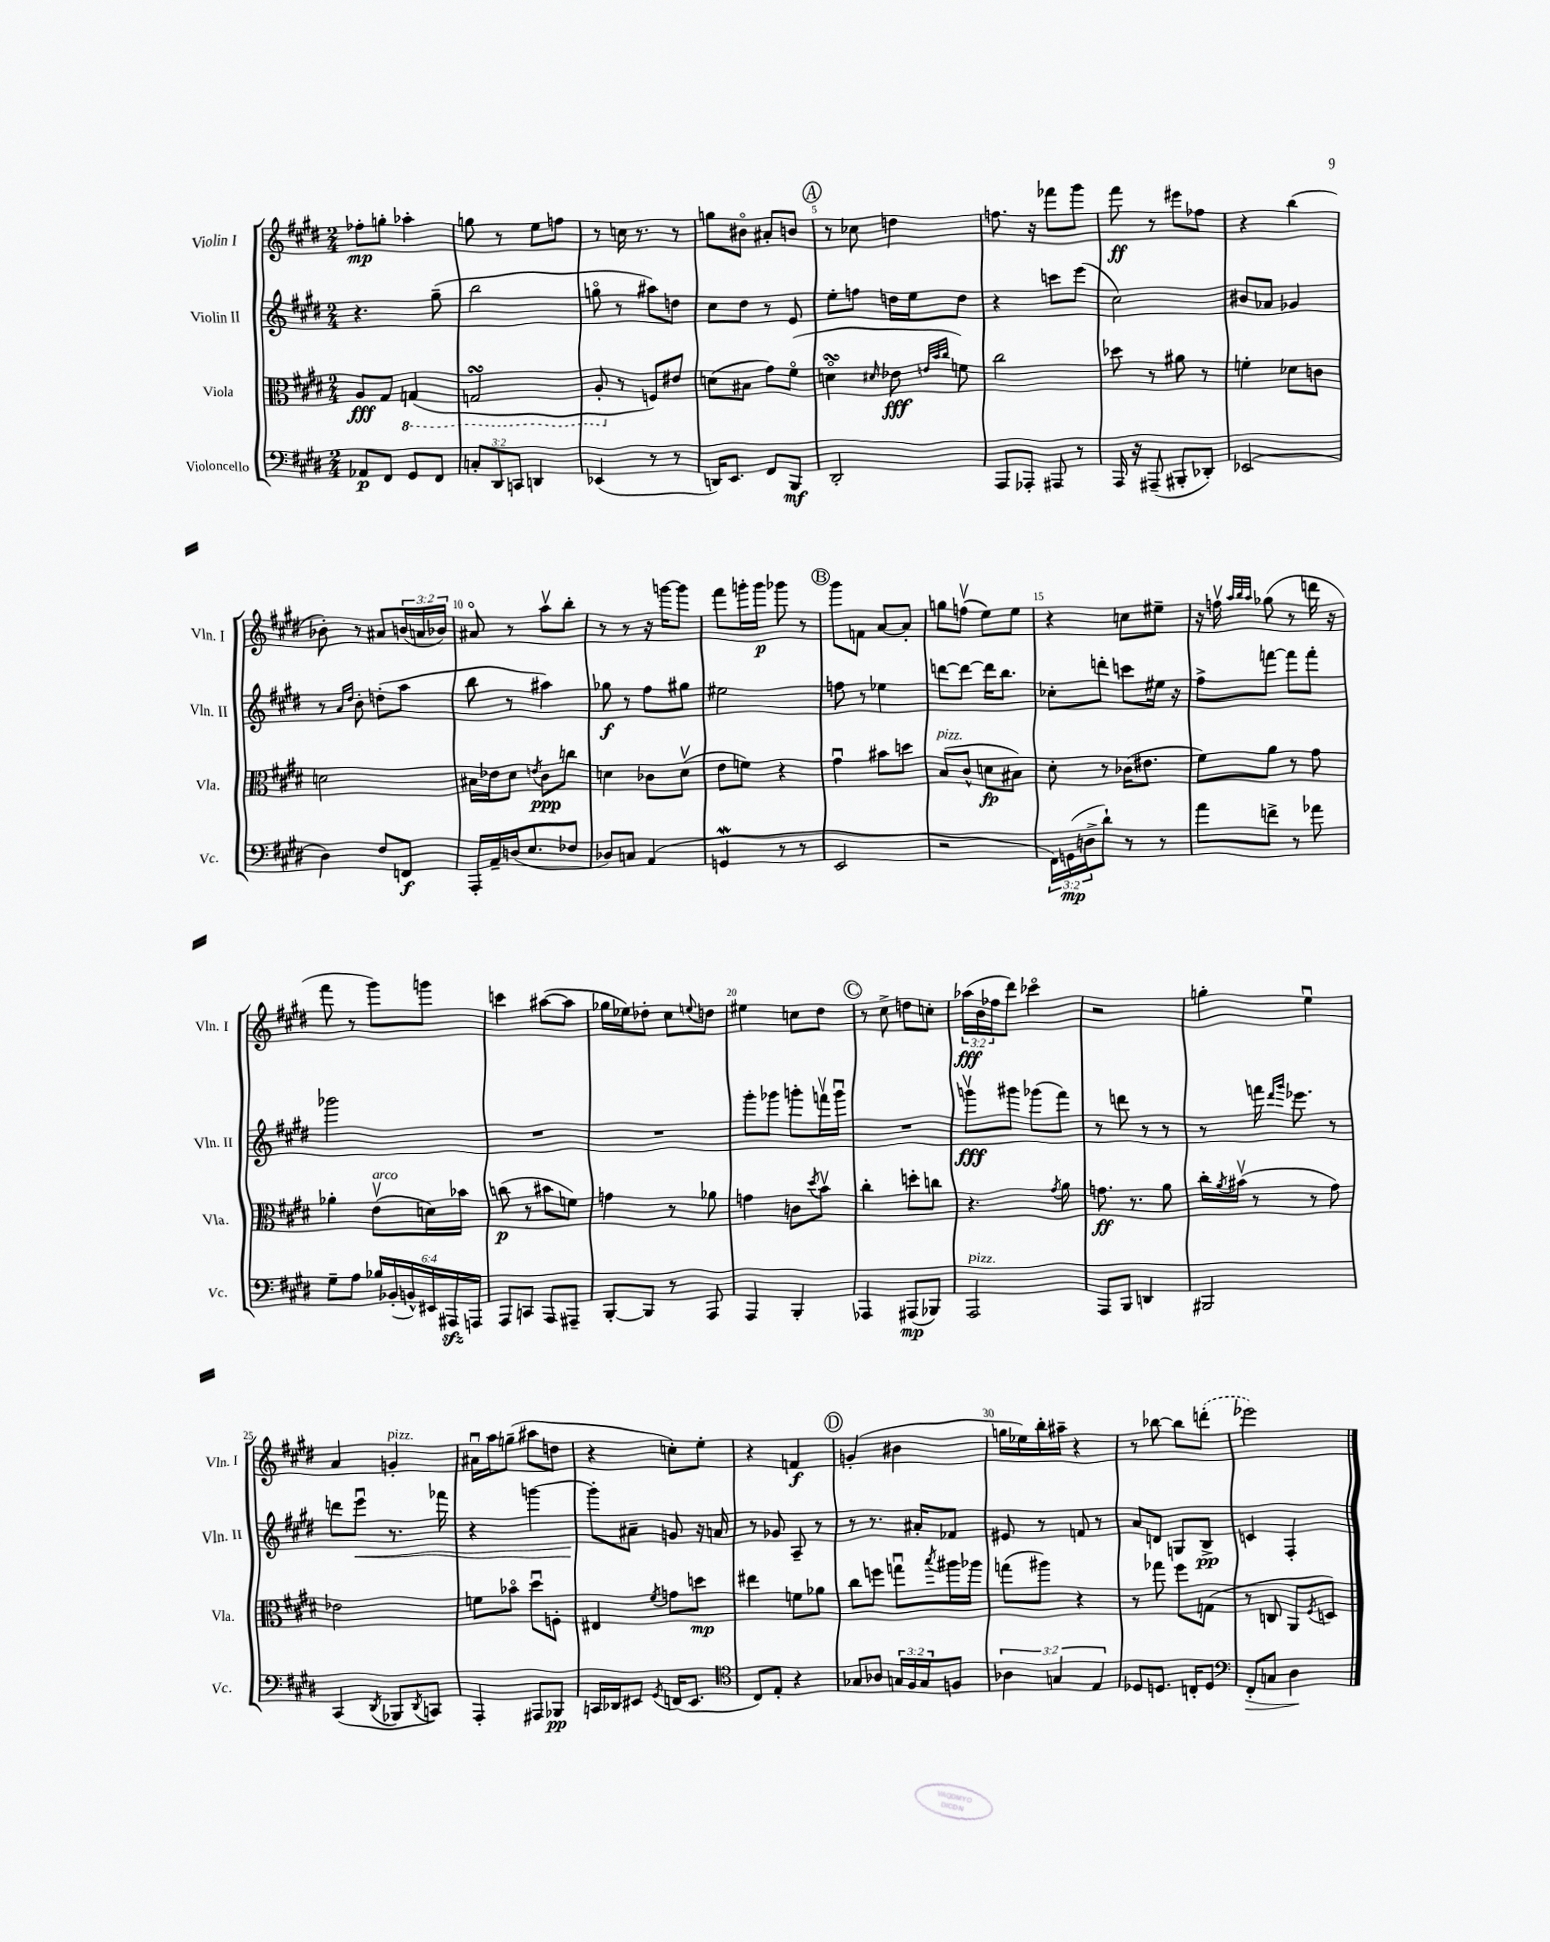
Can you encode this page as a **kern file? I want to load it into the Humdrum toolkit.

**kern	**kern	**kern	**kern
*staff4	*staff3	*staff2	*staff1
*clefF4	*clefC3	*clefG2	*clefG2
*k[f#c#g#d#]	*k[f#c#g#d#]	*k[f#c#g#d#]	*k[f#c#g#d#]
*M2/4	*M2/4	*M2/4	*M2/4
8AA-/L	8A/L	4.r	8ff-'\L
8FF#/J	8G#/J	.	8gg'\J
8GG#/L	(4GG/	.	4aa-'\
8FF#/J	.	(8gg#~\	.
=	=	=	=
12C'/L	2GG/	2bb\	8gg\
12DD#/	.	.	.
.	.	.	8r
12CC/J	.	.	.
4DD/	.	.	8ee\L
.	.	.	8ff\J
=	=	=	=
(4EE-/	8AA'/	8ggo\	8r
.	8r	8r	16cc\
.	.	.	8.r
8r	8F/L)	8aa#\L)	.
8r	8e#/J	8dd\J	8r
=	=	=	=
16DD/LK)	(8d\L	8cc#\L	8gg\L
8.EE/J	.	.	.
.	8B#\J	8dd#\J	8b#o\J
8FF#/L	8g#\L)	8r	8a#'/L
8BBB/J	(8f#o\J	8e/	8b/J
=	=	=	=
2DD#'/	4do\	8ee'\L	8r
.	.	8ff\J	8cc-\
.	16qqd#/	.	.
.	8e-\	16dd\LL	4dd\
.	.	16ee\J	.
.	32qqe/LLL	.	.
.	32qqb/	.	.
.	32qqcc#/JJJ	.	.
.	8f\)	8dd\J	.
=	=	=	=
8AAA/L	2cc#\	4r	8.ff\
8AAA-'/J	.	.	.
.	.	.	16r
8AAA#/	.	8ccc\L	8fff-\L
8r	.	(8eee\J	8ggg#\J
=	=	=	=
16AAA/	8dd-\	2cc#\)	8fff#\
16r	.	.	.
(8AAA#~/	8r	.	8r
8BBB#'/L	8a#\	.	8eee#\L
8DD-'/J)	8r	.	8ff-\J
=	=	=	=
(2EE-/	4f'\	8b#/L	4r
.	.	8a-/J	.
.	8d-\L	4g-/	(4bb\
.	8c\J	.	.
=	=	=	=
4D#\)	2d\	8r	8b-'\)
.	.	16qqa/LL	.
.	.	16qqdd#/JJ	.
.	.	8b'\	8r
8F#/L	.	(8dd'\L	8a#/L
8FF/J	.	8aa\J	(24b/L
.	.	.	24a/
.	.	.	24b-/JJ)
=	=	=	=
16AAA'/LL	16B#\LL	8bb\	8a#o/
16AA~/	16e-\J	.	.
(16D/J	8d#\J	8r	8r
8.E/	.	.	.
.	8qe/	.	.
.	8c#\L	4aa#\)	8aav\L
8F-/J	8cc\J	.	8bb'\J
=	=	=	=
8D-/L)	4d\	8gg-\	8r
8C/J	.	8r	8r
(4AA/	8c-\L	8ff#\L	16r
.	.	.	[16ggg\LK
.	(8dv\J	8gg#\J	8ggg\]J
=	=	=	=
4GG/	8e\L	2ee#\	8fff#\L
.	8f\J)	.	16ggg'\L
.	.	.	16ggg\JJ
8r	4r	.	8ggg-\
8r	.	.	8r
=	=	=	=
2EE/	4g#u\	8ff\	8ggg#\L
.	.	8r	8f\J
.	8b#\L	4ee-\	[8a/L
.	8dd\J	.	8a'/]J
=	=	=	=
2r	(8B/L	[8ddd\L	8gg\L
.	8c#^^/J	8ddd\_J	(8ffv\J
.	8d\L	16ddd\]LK	8ee\L)
.	.	8.bb\J	.
.	8B#\J)	.	8ee\J
=	=	=	=
24FF#\LL)	8d#'\	8cc-'\L	4r
(24GG\	.	.	.
24D^\J	.	.	.
8d#`\J)	8r	8ddd'\J	.
8r	(16c-\LK	8ccc\L	8cc\L
.	8.e#\J	.	.
8r	.	16ee#\Jk	8ee#~\J
.	.	16r	.
=	=	=	=
8a\L	8f#\L)	8ff#^\L	16r
.	.	.	16ffv\
.	.	.	32qqaa/LLL
.	.	.	32qqbb/
.	.	.	32qqaa/JJJ
8f^\J	8a\J	[8fff\J	(8gg-\
8r	8r	8fff\]L	8r
8a-\	8g#\	8fff'\J	16ddd\
.	.	.	16r
=	=	=	=
8G#~\L	4a-'\	2ggg-\	8fff#\
8A\J	.	.	8r
24B-/LL	(8ev\L	.	8ggg#\L)
(24BB-'/	.	.	.
24BB^^/)	.	.	.
24EE#/	16d\L)	.	8ggg\J
24AAA#/	.	.	.
.	16b-\JJ	.	.
24AAA/JJ	.	.	.
=	=	=	=
8AAA/L	(8cc\	2r	4ccc\
8CC/J	8r	.	.
8AAA/L	8b#\L	.	([8aa#\L
8AAA#~/J	8f\J)	.	8aa#\]J
=	=	=	=
[8BBB'/L	4g\	2r	16gg-\LL
.	.	.	16ee-\J)
8BBB/]J	.	.	8dd-'\J
8r	8r	.	8cc#\L
.	.	.	8qqee/
8AAA/	8a-\	.	8dd\J
=	=	=	=
4AAA/	4g\	8ggg#'\L	4ee#\
.	.	8ggg-\J	.
4BBB'/	8c\L	8ggg'\L	8cc\L
.	8qdd#/	.	.
.	8bv\J	16fffv\L	8dd#\J
.	.	16gggu\JJ	.
=	=	=	=
4AAA-/	4cc#'\	2r	8r
.	.	.	8cc#^\
(8AAA#/L	8dd'\L	.	8dd\L
8BBB-/J)	8cc\J	.	8cc'\J
=	=	=	=
2AAA/	4.r	8gggv\L	(24aa-\LL
.	.	.	24b\
.	.	.	24ff-\J
.	.	8ggg#\J	8ddd#\J)
.	.	(8ggg-\L	4ccc-o\
.	8qg#/	.	.
.	8a\	8fff#\J)	.
=	=	=	=
8AAA/L	8.g\	8r	2r
8BBB/J	.	8ddd\	.
.	8.r	.	.
4DD/	.	8r	.
.	8a\	8r	.
=	=	=	=
2BBB#/	16cc#'\LL	8r	4gg'\
.	8qa/	.	.
.	(16b#v\JJ	.	.
.	8r	16fff\	.
.	.	16qqddd#/LL	.
.	.	16qqggg#/JJ	.
.	.	8.eee-\	.
.	8r	.	4eeu\
.	8g#\)	8r	.
=	=	=	=
(4CC#/	2e-\	8ddd\L	4a/
.	.	8eeeu\J	.
8qDD#/	.	.	.
8BBB-/L	.	8.r	4g'/
8qDD#/	.	.	.
8CC/J)	.	.	.
.	.	16fff-\	.
=	=	=	=
4AAA'/	8f\L	4r	16a#u\LL
.	.	.	16aa\J
.	8b-o\J	.	(8gg~\J
8AAA#/L	8dd#u\L	[4ggg\	8aa#\L
8BBB-/J	8F'\J	.	8dd\J
=	=	=	=
16CC/LL	4E#/	8ggg'\]L	4r
16DD-/J	.	.	.
8EE#/J	.	8a#~\J	.
8qGG#/	8qf#/	.	.
(16FF/LK	8g\L	8g/	8cc'\L)
8.EE#/J	.	.	.
.	8dd\J	16r	8ee'\J
.	.	16a/	.
=	=	=	=
*clefC4	*	*	*
8C#/L)	4ee#\	8r	4r
8E'/J	.	8g-/	.
4r	8f\L	8A~/	4f/
.	8a-\J	8r	.
=	=	=	=
8G-/L	8cc#\L	8r	(4g'/
8A-/J	8ff\J	8.r	.
24G/LL	8ggu\L	.	4b#\
24F#/	.	.	.
.	.	16a#'/LK	.
24G/J	.	.	.
.	8qbb/	.	.
8F/J	16aa#\L	8f-/J	.
.	16aa-\JJ	.	.
=	=	=	=
6A-\	(8gg\L	8e#/	16gg\LL
.	.	.	16ee-\)
.	8aa#\J)	8r	16bb'\
6G/	.	.	.
.	.	.	16aa#~\JJ
.	4r	8f/	4r
6E/	.	.	.
.	.	8r	.
=	=	=	=
8D-/L	8r	8a/L	8r
8.D/J	8gg-\	8d/J	[8bb-\
.	8ff#\L	8G/L	8bb-\]L
16C'/LK	.	.	.
8D/J	(8G\J	8B^/J	(8ddd'\J
=	=	=	=
*clefF4	*	*	*
8FF#'/L	8r	4c/	2eee-\)
8C/J	8C/	.	.
4D#\	8AA/L	4F#'/	.
.	8qF#/	.	.
.	8D/J)	.	.
==	==	==	==
*-	*-	*-	*-
